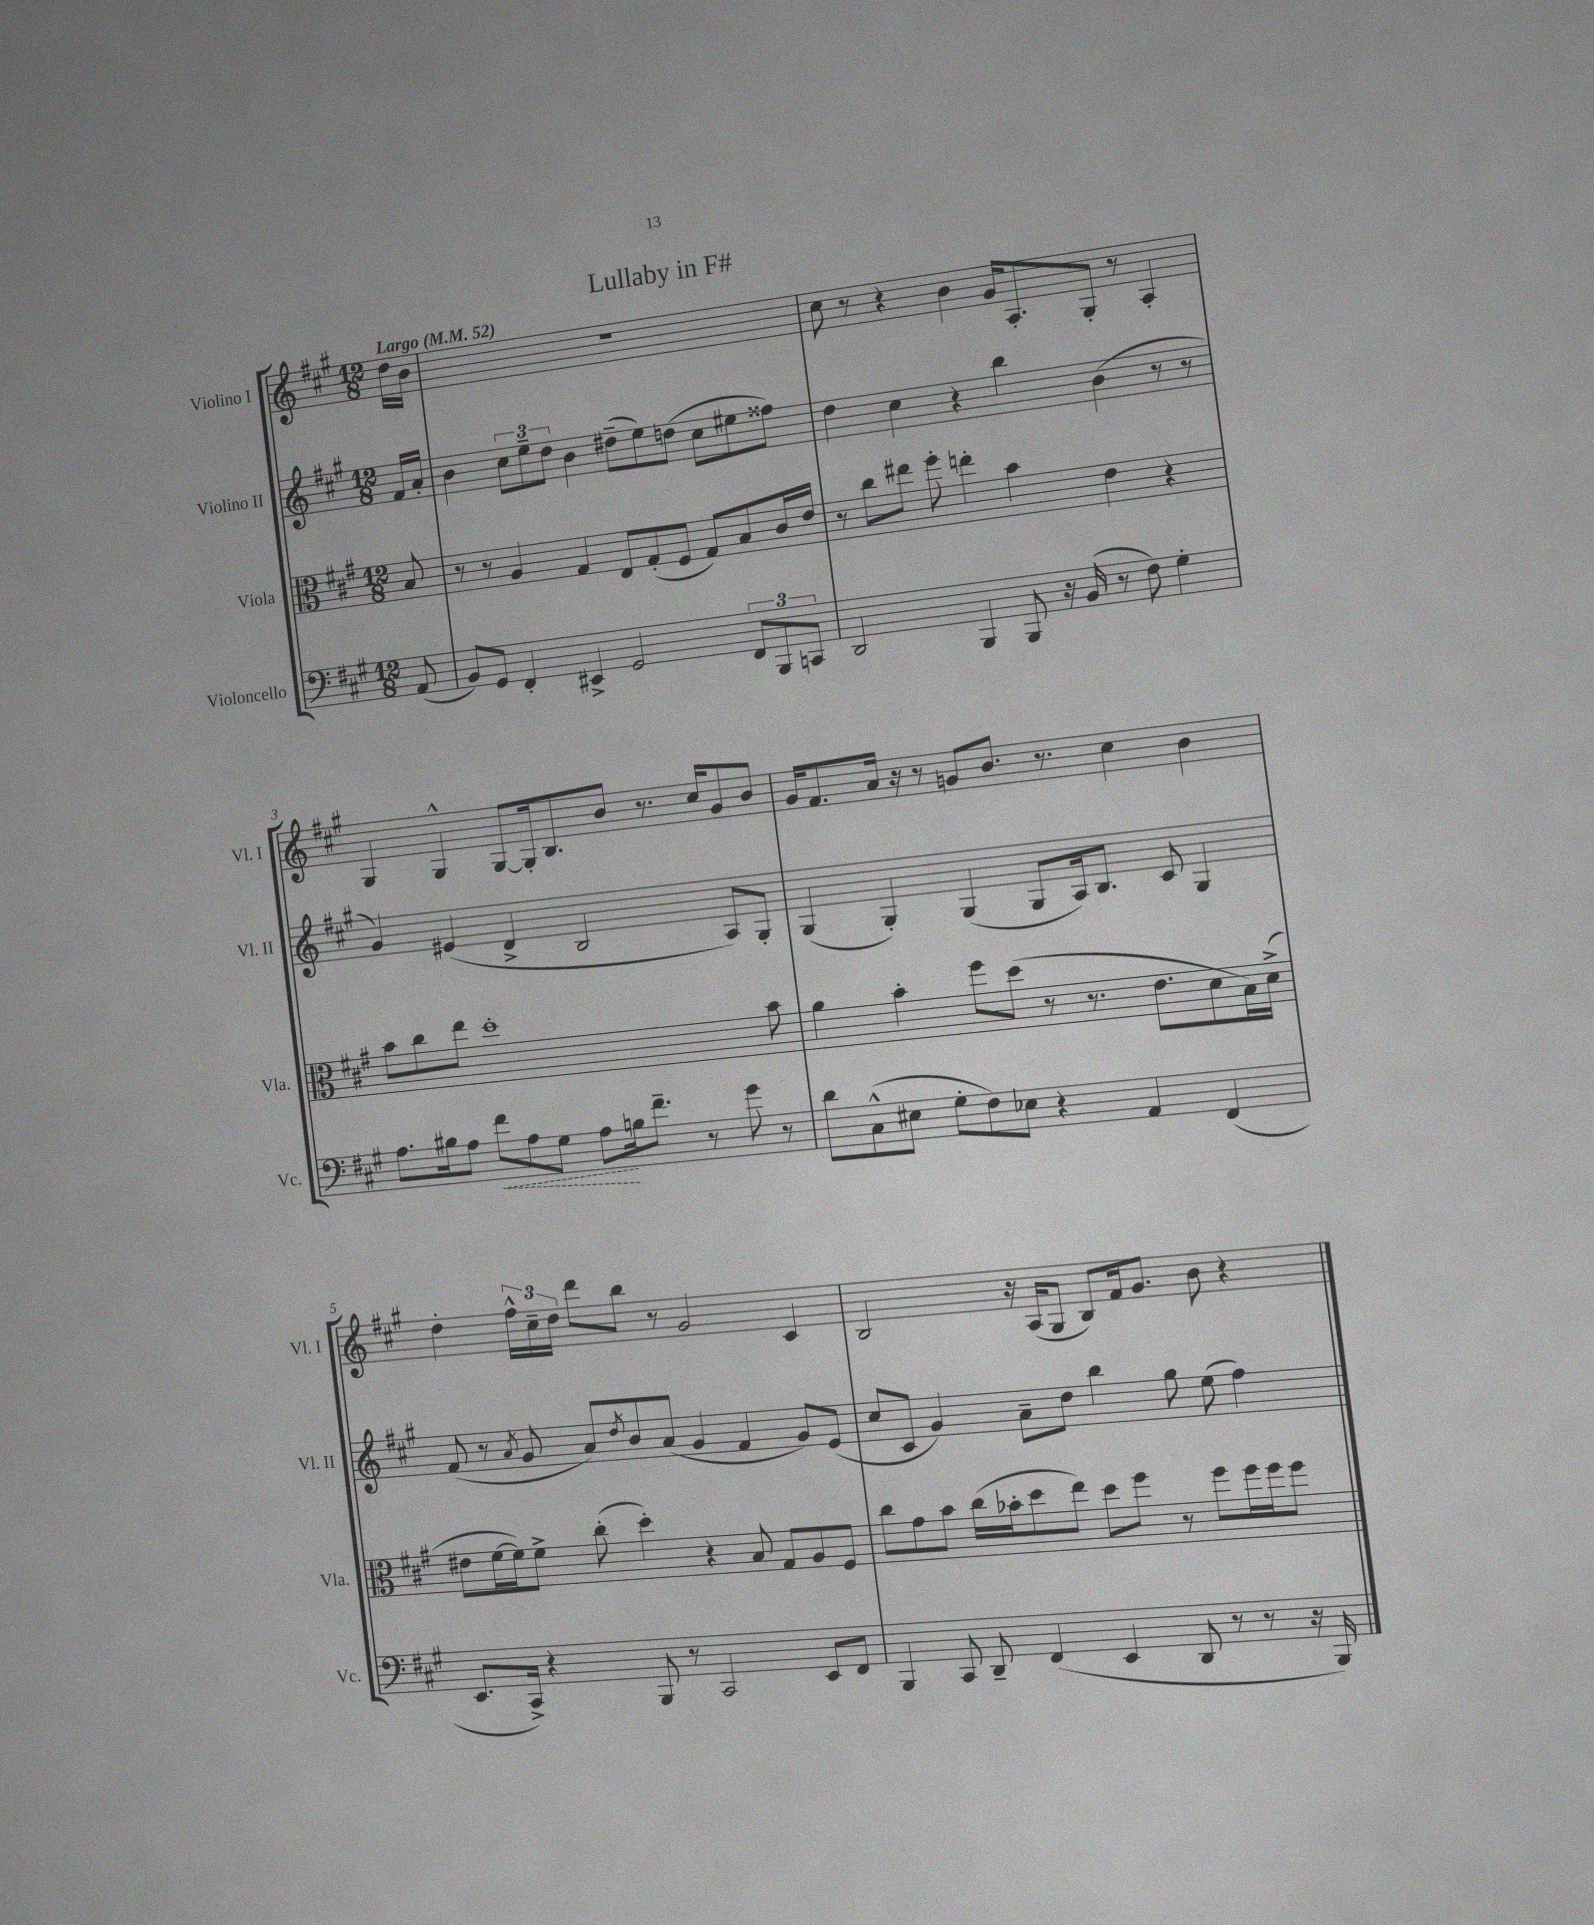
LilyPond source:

\header { title = "Lullaby in F#" }
<<
\new StaffGroup <<
\new Staff = "s0" \with { instrumentName = "Violino I" shortInstrumentName = "Vl. I" } {
    \clef treble \key a \major \numericTimeSignature \time 12/8 \partial 8 \tempo "Largo" 4 = 52
    d''16 b'16 |
    R1. |
    cis''8 r8 r4 b'4 gis'16 a8.-. gis8-. r8 a4-. |
    gis4 gis4-^ gis8~ gis16-. b8. b'8 r8. cis''16 gis'8 b'8 |
    gis'16 fis'8. a'16 r16 r8 g'8 b'8. r8. cis''4 b'4 |
    d''4-. \tuplet 3/2 { fis''16-^ cis''16-- d''16 } d'''8 b''8 r8 gis'2 cis'4 |
    b2 r16 a16( gis8 b8) fis'16 gis'8. b'8 r4 \bar "|." |
}
\new Staff = "s1" \with { instrumentName = "Violino II" shortInstrumentName = "Vl. II" } {
    \clef treble \key a \major \numericTimeSignature \time 12/8 \partial 8
    fis'16 a'16-. |
    b'4 \tuplet 3/2 { cis''8 e''8-- d''8 } b'4 dis''8--( e''8) d''8( cis''8 eis''8 fisis''8) |
    d''4 cis''4 r4 b''4 b'4( r8 r8 |
    gis'4) eis'4( d'4-> b2 a8) gis8-. |
    gis4( gis4-.) gis4( gis8 a16) b8. cis'8 gis4 |
    fis'8( r8 \acciaccatura { a'8 } gis'8 a'8) \acciaccatura { d''8 } b'8 a'8( gis'4 fis'4 gis'8) e'8( |
    cis''8 cis'8 gis'4) a'8-- d''8 b''4 gis''8 e''8( fis''4) \bar "|." |
}
\new Staff = "s2" \with { instrumentName = "Viola" shortInstrumentName = "Vla." } {
    \clef alto \key a \major \numericTimeSignature \time 12/8 \partial 8
    b8 |
    r8 r8 a4 gis4 e8 gis8-.( fis8 gis8) b8 cis'16 e'16 |
    r8 cis''8 eis''8 fis''8-. e''4-. b'4 e'4 r4 |
    b'8 cis''8 e''8 d''1-. b'8 |
    a'4 b'4-. fis''8 d''8( r8 r8. e'8. d'8 b16) d'16->( |
    eis'8 fis'16~ fis'16) fis'8-> cis''8-.( d''4-.) r4 b8 gis8 a8 fis8 |
    cis''8 gis'8 b'8 cis''16( bes'16-. d''8 e''8) d''8 fis''8 r8 fis''8 fis''16 fis''16 fis''8 \bar "|." |
}
\new Staff = "s3" \with { instrumentName = "Violoncello" shortInstrumentName = "Vc." } {
    \clef bass \key a \major \numericTimeSignature \time 12/8 \partial 8
    a,8( |
    b,8) gis,8 fis,4-. eis,4-> gis,2 \tuplet 3/2 { fis,8 b,,8 c,8 } |
    d,2 b,,4 b,,8 r16 b,16( r8 fis8) gis4-. |
    a8. bis16 a8 \once \override Hairpin.style = #'dashed-line fis'8\< a8 gis8 a8\! b16 fis'8.-- r8 gis'8 r8 |
    d'8 cis8-^( eis8 gis8-. fis8) ees8 r4 a,4 fis,4( |
    e,8. cis,16->) r4 b,,8 r8 cis,2 e,8 fis,8 |
    b,,4 cis,8 d,8-- fis,4( e,4 d,8 r8 r8 r16 b,,16) \bar "|." |
}
>>
>>
